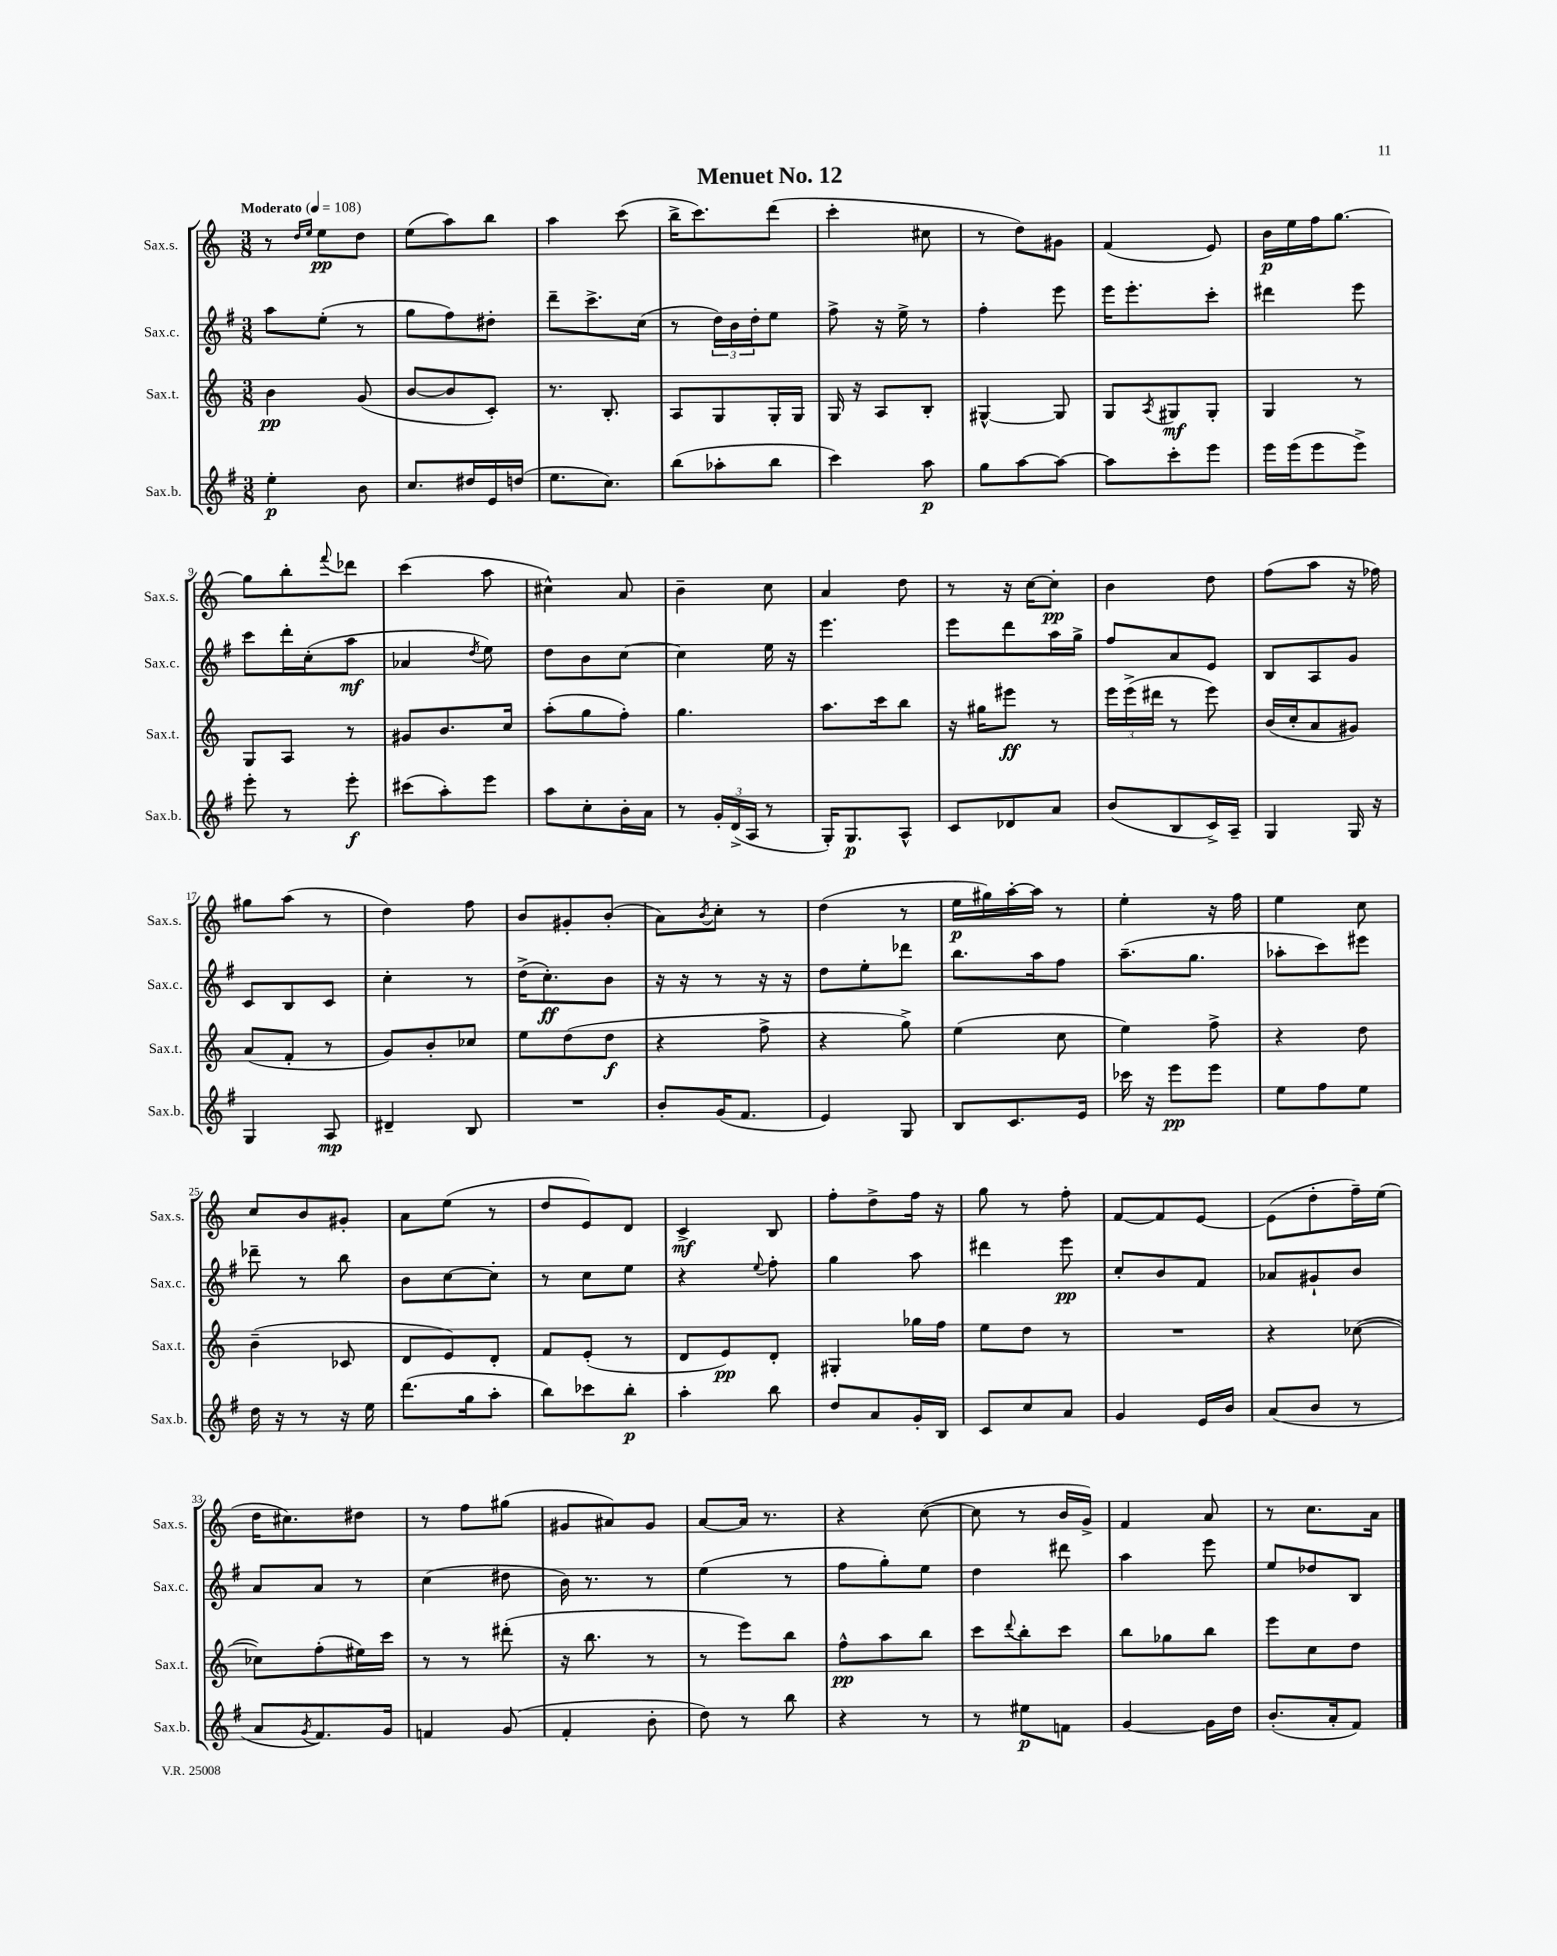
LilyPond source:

\header { title = "Menuet No. 12" }
<<
\new StaffGroup <<
\new Staff = "s0" \with { instrumentName = "Sax.s." shortInstrumentName = "Sax.s." } {
    \clef treble \key c \major \numericTimeSignature \time 3/8 \tempo "Moderato" 4 = 108
    r8 \grace { d''16 e''16 } e''8\pp d''8 |
    e''8( a''8) b''8 |
    a''4 c'''8( |
    b''16-> c'''8.) d'''8( |
    c'''4-. cis''8 |
    r8 d''8) gis'8 |
    f'4( e'8) |
    b'16\p e''16 f''16 g''8.~ |
    g''8 b''8-. \appoggiatura { f'''8 } des'''8 |
    c'''4( a''8 |
    cis''4-^) a'8 |
    b'4-- c''8 |
    a'4 d''8 |
    r8 r16 c''16~ c''8-.\pp |
    b'4 d''8 |
    f''8( a''8 r16 fes''16) |
    gis''8 a''8( r8 |
    d''4) f''8 |
    b'8 gis'8-. b'8-.( |
    a'8) \acciaccatura { b'8 } c''8-. r8 |
    d''4( r8 |
    e''16\p gis''16) a''16~-. a''16 r8 |
    e''4-. r16 f''16 |
    e''4 c''8 |
    c''8 b'8 gis'8-. |
    a'8 e''8( r8 |
    d''8 e'8) d'8 |
    c'4->\mf b8 |
    f''8-. d''8-> f''16 r16 |
    g''8 r8 f''8-. |
    f'8~ f'8 e'8~ |
    e'8( d''8-. f''16--) e''16( |
    d''16 cis''8.) dis''8 |
    r8 f''8 gis''8( |
    gis'8 ais'8) gis'8 |
    a'8~ a'16 r8. |
    r4 c''8~( |
    c''8 r8 b'16 g'16->) |
    f'4 a'8 |
    r8 c''8. a'16 \bar "|." |
}
\new Staff = "s1" \with { instrumentName = "Sax.c." shortInstrumentName = "Sax.c." } {
    \clef treble \key g \major \numericTimeSignature \time 3/8
    a''8 e''8-.( r8 |
    g''8 fis''8) dis''8-. |
    d'''8-- c'''8.-> c''16( |
    r8 \tuplet 3/2 { d''16) b'16 d''16-. } e''8 |
    fis''8-> r16 e''16-> r8 |
    fis''4-. e'''8 |
    e'''16 e'''8.-. c'''8-. |
    dis'''4 e'''8 |
    c'''8 d'''16-. c''16-.( a''8\mf |
    aes'4 \acciaccatura { d''8 } e''8) |
    d''8 b'8 c''8~ |
    c''4 e''16 r16 |
    e'''4. |
    e'''8 d'''8 a''16 g''16-> |
    fis''8 a'8 e'8 |
    b8 a8 g'8 |
    c'8 b8 c'8 |
    c''4-. r8 |
    d''16->( c''8.-.\ff) b'8 |
    r16 r16 r8 r16 r16 |
    d''8 e''8-. des'''8 |
    b''8. a''16 fis''8 |
    a''8.--( g''8. |
    aes''8-. c'''8) eis'''8 |
    des'''8-- r8 b''8 |
    b'8 c''8~ c''8-. |
    r8 c''8 e''8 |
    r4 \appoggiatura { e''8 } fis''8-. |
    g''4 a''8 |
    dis'''4 e'''8\pp |
    c''8-. b'8 fis'8 |
    aes'8 gis'8-! b'8 |
    a'8 a'8 r8 |
    c''4( dis''8 |
    b'16) r8. r8 |
    e''4( r8 |
    fis''8 g''8-.) e''8 |
    d''4 dis'''8 |
    a''4 e'''8 |
    e''8 des''8 b8 \bar "|." |
}
\new Staff = "s2" \with { instrumentName = "Sax.t." shortInstrumentName = "Sax.t." } {
    \clef treble \key c \major \numericTimeSignature \time 3/8
    b'4\pp g'8( |
    b'8~ b'8 c'8-.) |
    r8. b8.-. |
    a8 g8 g16-. g16 |
    g16 r16 a8 b8-. |
    gis4~-^ gis8 |
    g8 \acciaccatura { a8 } gis8\mf gis8-. |
    g4 r8 |
    g8 a8 r8 |
    gis'8 b'8. c''16 |
    a''8-.( g''8 f''8-.) |
    g''4. |
    a''8. c'''16 b''8 |
    r16 gis''16 eis'''8\ff r8 |
    \tuplet 3/2 { e'''16 e'''16->( dis'''16 } r8 e'''8) |
    b'16( c''16-. a'8 gis'8) |
    a'8( f'8-. r8 |
    g'8) b'8-. ces''8 |
    e''8 d''8( d''8\f |
    r4 f''8-> |
    r4 g''8->) |
    e''4( c''8 |
    e''4) f''8-> |
    r4 d''8 |
    b'4--( ces'8 |
    d'8 e'8) d'8-. |
    f'8 e'8-.( r8 |
    d'8 e'8\pp) d'8-. |
    gis4-. ges''16 f''16 |
    e''8 d''8 r8 |
    R4. |
    r4 ces''8~( |
    ces''8) f''8-.( eis''16) c'''16 |
    r8 r8 dis'''8-.( |
    r16 b''8. r8 |
    r8 e'''8) b''8 |
    f''8-^\pp a''8 b''8 |
    c'''8 \appoggiatura { d'''8 } b''8-. c'''8 |
    b''8 ges''8 b''8 |
    e'''8 c''8 d''8 \bar "|." |
}
\new Staff = "s3" \with { instrumentName = "Sax.b." shortInstrumentName = "Sax.b." } {
    \clef treble \key g \major \numericTimeSignature \time 3/8
    e''4-.\p b'8 |
    c''8. dis''16 e'16 d''16( |
    e''8. c''8.) |
    b''8( aes''8-. b''8 |
    c'''4) a''8\p |
    g''8 a''8~ a''8~ |
    a''8 c'''8-. e'''8 |
    e'''16 e'''16( e'''8 e'''8->) |
    e'''8-. r8 e'''8-.\f |
    cis'''8( a''8-.) e'''8 |
    a''8 c''8-. b'16-. a'16 |
    r8 \tuplet 3/2 { g'16-. d'16->( a16 } r8 |
    g16-.) g8.\p a8-^ |
    c'8 des'8 a'8 |
    b'8( b8 c'16->) a16-- |
    g4 g16 r16 |
    g4 a8\mp |
    dis'4-- b8 |
    R4. |
    b'8-. g'16( fis'8. |
    e'4) g8 |
    b8 c'8. e'16 |
    ces'''16 r16 e'''8\pp e'''8 |
    e''8 fis''8 e''8 |
    d''16 r16 r8 r16 e''16 |
    d'''8.( g''16 a''8-. |
    b''8) ces'''8 b''8-.\p |
    a''4-. b''8 |
    d''8 a'8 g'16-. b16 |
    c'8 c''8 a'8 |
    g'4 e'16 b'16 |
    a'8( b'8 r8 |
    a'8 \acciaccatura { g'8 } fis'8.) g'16 |
    f'4 g'8( |
    fis'4-. b'8-. |
    d''8) r8 b''8 |
    r4 r8 |
    r8 eis''8\p f'8 |
    g'4~ g'16 d''16 |
    b'8.-.( a'16-. fis'8) \bar "|." |
}
>>
>>
